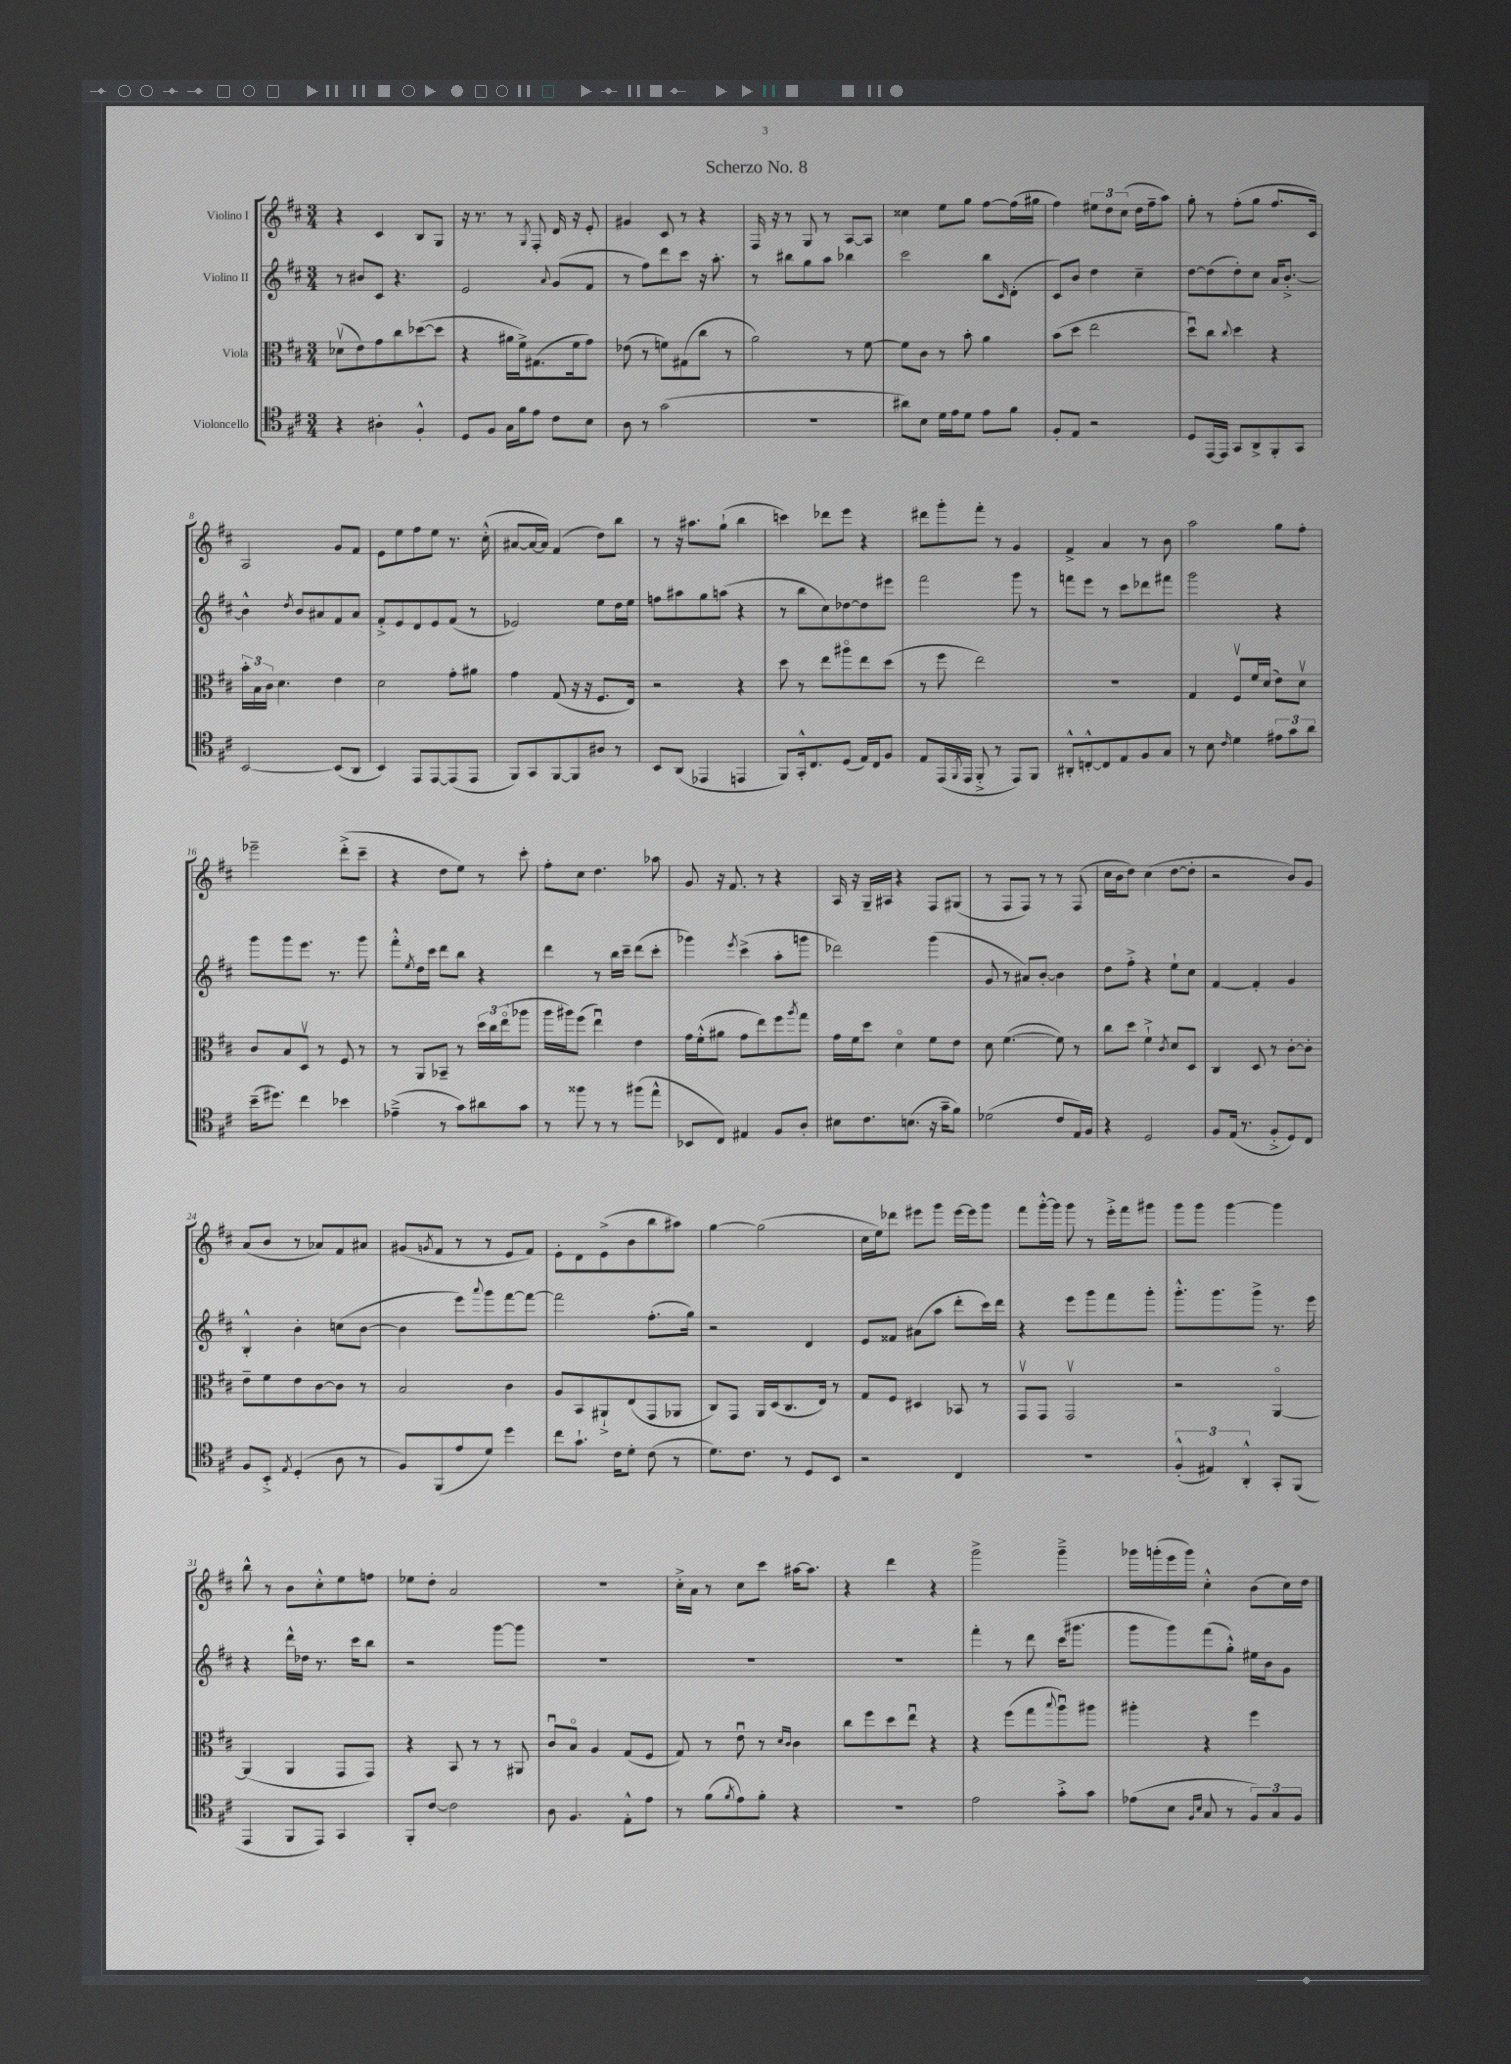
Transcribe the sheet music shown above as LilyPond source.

\header { title = "Scherzo No. 8" }
<<
\new StaffGroup <<
\new Staff = "s0" \with { instrumentName = "Violino I" } {
    \clef treble \key d \major \numericTimeSignature \time 3/4
    r4 cis'4 b8 g8 |
    r16 r8. r8 \acciaccatura { g8 } fis8-. d'16 r16 e'8-. |
    gis'4 cis'8 r8 r4 |
    fis16 r16 r8 g8 r8 a8~ a8 |
    cisis''4 e''8 g''8 fis''8~ fis''16( gis''16 |
    fis''4) \tuplet 3/2 { eis''8 d''8 cis''8( } d''16 fis''16-- a''8) |
    g''8-. r8 fis''8-.( g''8 fis''8. cis'16) |
    a2 g'8 fis'8 |
    e'8 e''8 fis''8 e''8 r8. cis''16-.-^( |
    ais'8~ ais'16~ ais'16) fis'4( d''8) b''8 |
    r8 r16 ais''8. g''8-!( b''4 |
    c'''4) des'''8 e'''8 r4 |
    dis'''8 g'''8-. fis'''8-. r8 g'4 |
    fis'4-> a'4 r8 b'8 |
    a''2 g''8 fis''8-. |
    ees'''2-- d'''8-.->( cis'''8-- |
    r4 d''8 e''8) r8 cis'''8-. |
    fis''8-. cis''8 d''4. aes''8 |
    g'8 r16 fis'8. r8 r4 |
    a16 r16 g16-- ais16 r4 fis8 gis8( |
    r8 fis8 fis8) r8 r8 fis8( |
    cis''16 b'16 d''8) cis''4( d''8~ d''8-. |
    r2 b'8) g'8 |
    a'8( b'8 r8 aes'8) fis'8 ais'8 |
    gis'8( \acciaccatura { g'8 } fis'8 r8 r8 e'8 fis'8) |
    e'8-. d'8 e'8->( b'8 b''8 ais''8) |
    g''4~ g''2( |
    cis''16 e''16) des'''8 eis'''8 g'''8 eis'''16~ eis'''16 g'''8 |
    fis'''8 g'''16~-.-^ g'''16 g'''8 r8 e'''16-.-> fis'''16 gis'''8 |
    g'''8 g'''8 g'''4~ g'''4 |
    b''8-^ r8 b'8 cis''8-.-^ e''8 f''8 |
    ees''8 d''8-. a'2 |
    R2. |
    cis''16-.-> a'16 r8 cis''8 cis'''8 ais''16~ ais''8. |
    r4 d'''4 r4 |
    g'''2-> g'''4---> |
    ges'''16 g'''16-.( e'''16 g'''16) cis''4-.-^ b'8( cis''16) d''16 \bar "|." |
}
\new Staff = "s1" \with { instrumentName = "Violino II" } {
    \clef treble \key d \major \numericTimeSignature \time 3/4
    r8 bis'8 cis'8 r4. |
    e'2 \appoggiatura { a'8 } g'8( fis'8 |
    r8 fis''8) d'''8 cis'''8 r16 a''8.-. |
    r8 bis''8 g''8 a''8 bes''4 |
    cis'''2 b''8 \grace { cis'16 } d'8-.( |
    cis'8) b'8 d''4 cis''4-- |
    d''8~ d''8( d''8-.) cis''8 a'16 b'8.~-.-> |
    b'4-^ \acciaccatura { d''8 } b'8 ais'8 fis'8 ais'8 |
    fis'8-.-> e'8 d'8 e'8 fis'8( r8 |
    ees'2) e''8 d''16 e''16 |
    f''8 ais''8 g''8 a''8( r4 |
    r8 b''8 cis''8) des''8~ des''8 eis'''8 |
    fis'''2 g'''8 r8 |
    f'''8 e'''8 r8 cis'''8 des'''8 fis'''8 |
    g'''2 r4 |
    g'''8 g'''8 e'''8. r8. g'''8 |
    fis'''8-.-^ \acciaccatura { e''8 } d''16 cis'''16 d'''8 b''8 r4 |
    d'''4 r8 b''16 cis'''16-- d'''8( cis'''8-. |
    ges'''4) \acciaccatura { e'''8 } cis'''4->( a''8-. g'''8 |
    des'''2) g'''4( |
    g'8 r8 ais'8) b'8~-. b'4 |
    d''8 fis''8-.-> r4 e''8-! cis''8 |
    fis'4~ fis'4-. g'4 |
    b4-.-^ b'4-. c''8( b'8~ |
    b'4 e'''8) \appoggiatura { a'''8 } g'''8 fis'''8~ fis'''8~ |
    fis'''2 fis''8.-.( g''16) |
    r2 d'4 |
    e'8 fisis'8 ais'8( a''8 d'''8-. cis'''16) d'''16 |
    r4 e'''8 g'''8 fis'''8 g'''8-. |
    g'''8.-.-^ g'''8. g'''8-> r8. e'''16 |
    r4 d'''16-^ des''16 r8. cis'''16 b''8 |
    r2 g'''8~ g'''8 |
    R2. |
    R2. |
    R2. |
    fis'''4-. r8 d'''8 cis'''16( gis'''8. |
    g'''8 g'''8) fis'''8( g''8-.-^) eis''16 b'16 g'8 \bar "|." |
}
\new Staff = "s2" \with { instrumentName = "Viola" } {
    \clef alto \key d \major \numericTimeSignature \time 3/4
    des'8\upbow( e'8) g'8 cis''8 des''8~( des''8 |
    r4 ais'16 fis'16->) gis8.( fis'16 g'8) |
    ees'8( r8 f'8) gis8( cis''8 r8 |
    a'2) r8 fis'8~ |
    fis'8 cis'8 r8 b'8-. a'4 |
    b'8( d''8 e''2 |
    d''8\downbow) cis''8 \appoggiatura { cis''8 } d''4 r4 |
    \tuplet 3/2 { b'16-. b16 cis'16 } d'4. e'4 |
    d'2 g'8-. ais'8 |
    g'4 g8( r16 r16 fis8. e16) |
    r2 r4 |
    d''8 r8 e''8 ais''8\flageolet e''8 d''8( |
    r8 fis''8 e''2) |
    R2. |
    g4 fis8\upbow fis'16 d'16( e'8) d'8\upbow |
    cis'8 b8 d8\upbow r8 fis8 r8 |
    r8 a,8 bes,8-- r8 \tuplet 3/2 { d''16 cis''16 e''16\flageolet( } aes''8 |
    a''16 ais''16) fis''8( e''4\downbow) e'4 |
    g'16 fis'16-.-^( ais'8 g'8 e''8) fis''8 \acciaccatura { a''8 } g''8 |
    g'16 fis'16 d''8 d'4\flageolet fis'8 e'8 |
    d'8 fis'4.~( fis'8) r8 |
    cis''8 d''8 fis'4-!-> \acciaccatura { cis'8 } d'8 d8 |
    cis4 d8 r8 cis'8~-. cis'8-. |
    e'8-- fis'8 e'8 cis'8~ cis'8 r8 |
    b2 cis'4 |
    a8 b,8 ais,8-!-> e8( g,8 aes,8 |
    cis8) g,8 a,16 d16( cis8. e16) r8 |
    g8 fis8 dis4 bes,8 r8 |
    g,8\upbow g,8 g,2\upbow |
    r2 a,4~\flageolet |
    a,4( a,4 g,8 g,8) |
    r4 b,8 r8 r8 ais,8 |
    cis'8\downbow b8\flageolet a4 g8( fis8 |
    g8) r8 e'8\downbow r8 \grace { d'16 cis'16 } cis'4 |
    cis''8 fis''8 d''8 e''8\downbow r4 |
    r4 fis''8( g''8 \appoggiatura { b''8 } a''8\downbow) ais''8 |
    ais''4-. r4 fis''4 \bar "|." |
}
\new Staff = "s3" \with { instrumentName = "Violoncello" } {
    \clef tenor \key d \major \numericTimeSignature \time 3/4
    r4 ais4-. fis4-.-^ |
    d8 fis8 g16 fis'16 e'8 cis'8 b8 |
    a8 r8 g'2( |
    R2. |
    ais'8) b8 d'16 e'16 d'8 e'8 fis'8 |
    fis8-. e8 r2 |
    d8 e,16~ e,16 g,8 a,8-> fis,8-. g,8 |
    b,2~ b,8( a,8 |
    b,4) e,8 e,8~ e,8( e,8 |
    fis,8) g,8 fis,8~ fis,8 ais8 r8 |
    b,8 a,8( ees,4 e,4 |
    fis,8) g,16-.-^ cis8. d8( e16) cis16 fis8 |
    e8 e,16( \acciaccatura { fis,8 } e,16 fis,8-.-> r8 e,8) fis,8 |
    ais,8-.-^ c8~-.-^ c8 e8 fis8 g8 |
    r8 b8 \grace { cis'16 } d'4 \tuplet 3/2 { eis'8 g'8 a'8 } |
    b'16--( dis''8.) cis''4 bes'4 |
    ees'4--->( r8 g'8) ais'8 g'8 |
    r8 fisis''8 r8 r8 fis''8( e''8-^ |
    bes,8 cis8) eis4 fis8 a8-. |
    bis8 cis'8. b8.( r16 g'16-- fis'8) |
    des'2( cis'8 e16) fis16 |
    r4 d2 |
    fis8 e16( r8. fis8-.-> d8) cis8 |
    fis8 b,8-.-> \acciaccatura { e8 } d4-.( a8 r8 |
    fis8) fis,8( e'8 d'8) d''4 |
    cis''8 g'8.-! cis'16 d'8-. cis'8( r8 |
    d'8.) cis'8. r8 d8 b,8 |
    r2 cis4 |
    R2. |
    \tuplet 3/2 { fis4-.-^( eis4) a,4-.-^ } g,8-. fis,8( |
    e,4 fis,8 e,8) g,4 |
    fis,8-. cis'8~ cis'2 |
    a8 fis4. e8-.-^ e'8 |
    r8 fis'8( \acciaccatura { fis'8 } e'8) fis'8-. r4 |
    R2. |
    e'2 g'8-.-> g'8 |
    ees'8( b8 \grace { fis16 b16 } g8 r8 \tuplet 3/2 { fis8) g8 fis8 } \bar "|." |
}
>>
>>
